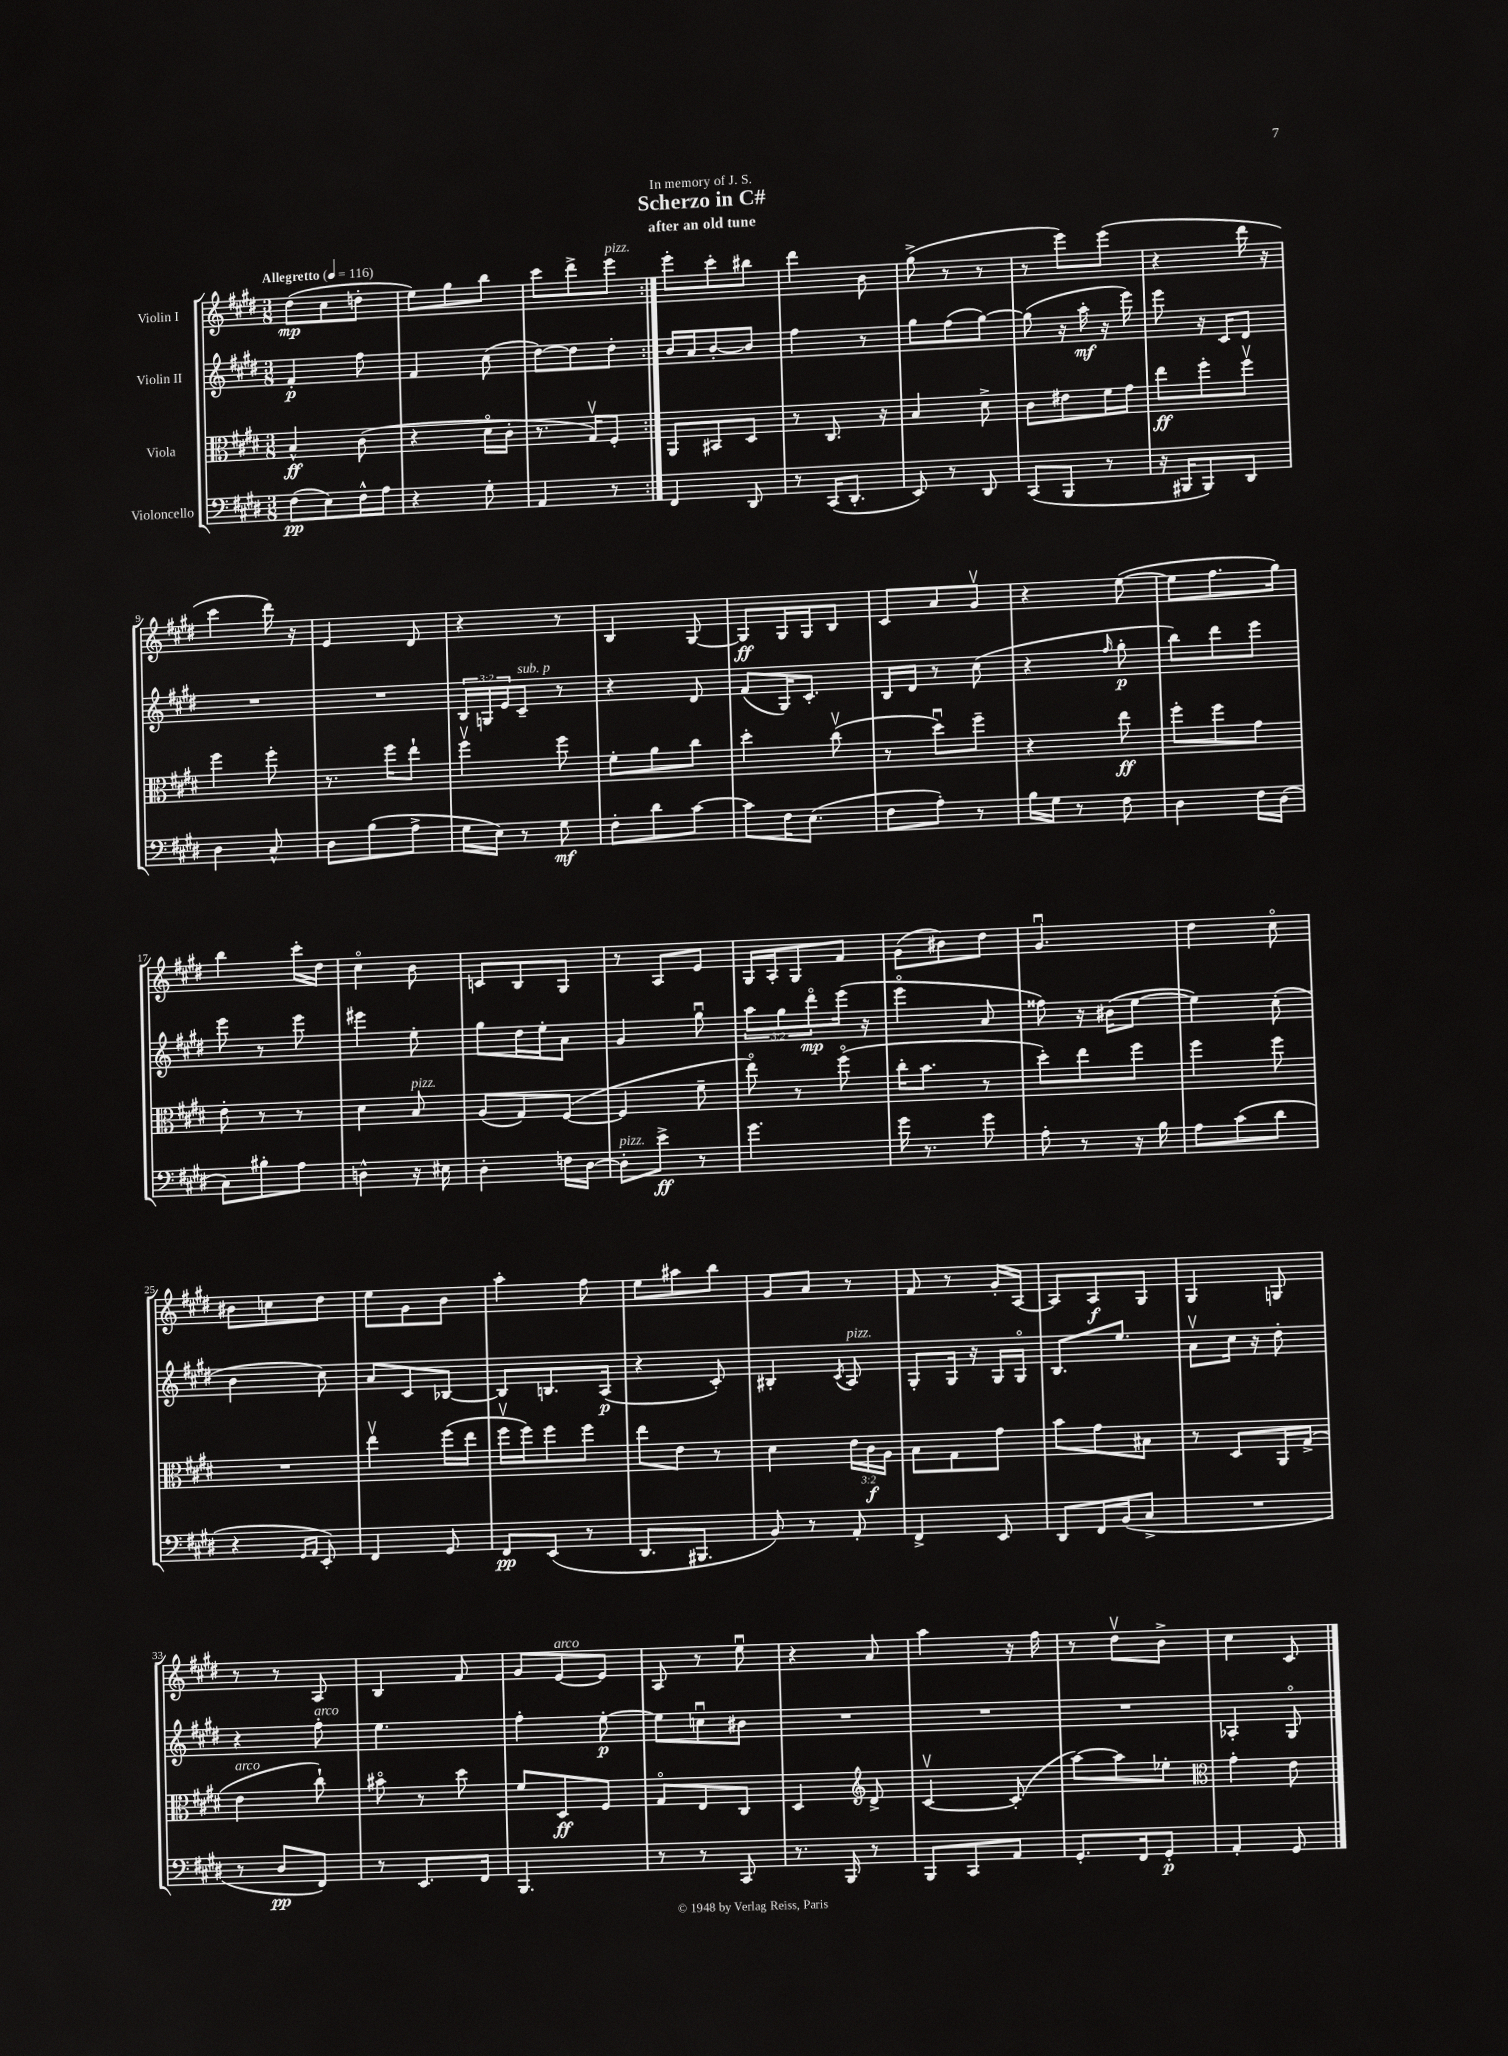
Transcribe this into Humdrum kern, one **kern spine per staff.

**kern	**dynam	**kern	**dynam	**kern	**dynam	**kern	**dynam
*part4	*part4	*part3	*part3	*part2	*part2	*part1	*part1
*staff4	*staff4	*staff3	*staff3	*staff2	*staff2	*staff1	*staff1
*I"Violoncello	*	*I"Viola	*	*I"Violin II	*	*I"Violin I	*
*clefF4	*	*clefC3	*	*clefG2	*	*clefG2	*
*k[f#c#g#d#]	*	*k[f#c#g#d#]	*	*k[f#c#g#d#]	*	*k[f#c#g#d#]	*
*M3/8	*	*M3/8	*	*M3/8	*	*M3/8	*
*MM116	*	*MM116	*	*MM116	*	*MM116	*
=1	=1	=1	=1	=1	=1	=1	=1
!	!	!	!	!	!	!LO:TX:a:B:t=Allegretto	!
(8F#\L	pp	4B^^/	ff	4f#'/	p	(8dd#\L	mp
8E\)	.	.	.	.	.	8cc#\	.
16F#^^\L	.	(8c#\	.	8ff#\	.	8ddn'\J	.
16A\JJ	.	.	.	.	.	.	.
=2	=2	=2	=2	=2	=2	=2	=2
4r	.	4r	.	4f#/	.	8ee\L)	.
.	.	.	.	.	.	8gg#\	.
8G#'\	.	16d#\LL	.	(8cc#\	.	8bb\J	.
.	.	16c#'\JJ	.	.	.	.	.
=3	=3	=3	=3	=3	=3	=3	=3
4AA/	.	8.r	.	[8dd#\L)	.	8ccc#\L	.
.	.	.	.	8dd#\]	.	8ddd#^\	.
.	.	16G#v/KL)	.	.	.	.	.
!	!	!	!	!	!	!LO:TX:a:i:t=pizz.	!
8r	.	8F#'/J	.	8dd#'\J	.	8eee\J	.
=4:|!	=4:|!	=4:|!	=4:|!	=4:|!	=4:|!	=4:|!	=4:|!
4FF#/	.	8AA/L	.	16b/LL	.	8eee'\L	.
.	.	.	.	16a/J	.	.	.
.	.	8BB#X/	.	[8b'/	.	8ccc#'\	.
8DD#/	.	8D#/J	.	8b/J]	.	8bb#X\J	.
=5	=5	=5	=5	=5	=5	=5	=5
8r	.	8r	.	4ff#\	.	4ddd#\	.
(16CC#/KL	.	8.C#/	.	.	.	.	.
8.DD#'/J	.	.	.	.	.	.	.
.	.	.	.	8r	.	8b\	.
.	.	16r	.	.	.	.	.
=6	=6	=6	=6	=6	=6	=6	=6
8EE/)	.	4B/	.	8gg#\L	.	(8gg#^\	.
8r	.	.	.	(8ff#\	.	8r	.
8DD#/	.	8d#^\	.	[8gg#\J)	.	8r	.
=7	=7	=7	=7	=7	=7	=7	=7
(8CC#/L	.	8c#\L	.	(8gg#\]	.	8r	.
8BBB/J	.	8e#X\	.	16r	.	8eee\L)	.
.	.	.	.	16aa'\	mf	.	.
8r	.	16f#\L	.	16r	.	(8eee\J	.
.	.	16g#\JJ	.	16eee\)	.	.	.
=8	=8	=8	=8	=8	=8	=8	=8
16r	.	8ee\L	ff	8eee\	.	4r	.
16BBB#X/KL	.	.	.	.	.	.	.
8BBB#/)	.	8ff#'\	.	16r	.	.	.
.	.	.	.	16c#/KL	.	.	.
8DD#/J	.	8ff#v\J	.	8d#/J	.	16ddd#\	.
.	.	.	.	.	.	16r	.
!!LO:LB:g=z
=9	=9	=9	=9	=9	=9	=9	=9
4D#\	.	4ff#\	.	4.r	.	4ccc#\	.
8C#^^/	.	8ff#'\	.	.	.	16ddd#\)	.
.	.	.	.	.	.	16r	.
=10	=10	=10	=10	=10	=10	=10	=10
8D#\L	.	8.r	.	4.r	.	4e/	.
(8B\	.	.	.	.	.	.	.
.	.	16ff#\KL	.	.	.	.	.
8A^\J	.	8ee`\J	.	.	.	8d#/	.
=11	=11	=11	=11	=11	=11	=11	=11
16G#\LL	.	4ff#v\	.	24B/LL	.	4r	.
.	.	.	.	24Gn/	.	.	.
16E\JJ)	.	.	.	.	.	.	.
.	.	.	.	24e/J	.	.	.
!	!	!	!	!LO:TX:a:i:t=sub. p	!	!	!
8r	.	.	.	8c#~/J	.	.	.
8G#\	mf	8ff#\	.	8r	.	8r	.
=12	=12	=12	=12	=12	=12	=12	=12
8F#'\L	.	8f#'\L	.	4r	.	4B/	.
8d#\	.	8a\	.	.	.	.	.
[8c#\J	.	8cc#\J	.	8d#/	.	[8G#/	.
=13	=13	=13	=13	=13	=13	=13	=13
8c#\L]	.	4dd#'\	.	(8f#/L	.	8G#/L]	ff
16F#\K	.	.	.	16G#/K)	.	16G#/L	.
(8.E\J	.	.	.	8.c#'/J	.	16G#/J	.
.	.	(8cc#v\	.	.	.	8B/J	.
=14	=14	=14	=14	=14	=14	=14	=14
8F#\L	.	8r	.	16B/LL	.	8c#/L	.
.	.	.	.	16d#/JJ	.	.	.
8A'\J)	.	8dd#u\L)	.	8r	.	8a/	.
8r	.	8ff#~\J	.	(8cc#\	.	8g#v/J	.
=15	=15	=15	=15	=15	=15	=15	=15
16B\LL	.	4r	.	4r	.	4r	.
16G#\JJ	.	.	.	.	.	.	.
8r	.	.	.	.	.	.	.
.	.	.	.	16qqff#/	.	.	.
8F#\	.	8ee\	ff	8gg#'\	p	([8ee\	.
=16	=16	=16	=16	=16	=16	=16	=16
4D#\	.	8ff#'\L	.	8bb\L)	.	8ee\L]	.
.	.	8ff#\	.	8ddd#\	.	8.ff#\	.
16F#\LL	.	8g#\J	.	8eee\J	.	.	.
(16D#\JJ	.	.	.	.	.	16gg#\Jk)	.
!!LO:LB:g=z
=17	=17	=17	=17	=17	=17	=17	=17
8C#\L)	.	8e'\	.	8eee\	.	4bb\	.
8B#X'\	.	8r	.	8r	.	.	.
8A\J	.	8r	.	8eee\	.	16ccc#'\LL	.
.	.	.	.	.	.	16dd#\JJ	.
=18	=18	=18	=18	=18	=18	=18	=18
4Dn^^\	.	4d#\	.	4eee#X\	.	4cc#\	.
!	!	!LO:TX:a:i:t=pizz.	!	!	!	!	!
16r	.	8B/	.	8ee'\	.	8b\	.
16E#X\	.	.	.	.	.	.	.
=19	=19	=19	=19	=19	=19	=19	=19
4D#'\	.	(8A/L	.	8gg#\L	.	8cn/L	.
.	.	8G#/)	.	16dd#\L	.	8B/	.
.	.	.	.	16ee'\J	.	.	.
16Fn\LL	.	([8F#/J	.	8a\J	.	8G#/J	.
[16D#\JJ	.	.	.	.	.	.	.
=20	=20	=20	=20	=20	=20	=20	=20
!LO:TX:a:i:t=pizz.	!	!	!	!	!	!	!
8D#'\L]	.	4F#/]	.	4g#/	.	8r	.
8e^\J	ff	.	.	.	.	8A/L	.
8r	.	8f#~\	.	8gg#u\	.	8e/J	.
=21	=21	=21	=21	=21	=21	=21	=21
4.g#\	.	8ee\)	.	12aa\L	.	16G#/LL	.
.	.	.	.	.	.	16A'/J	.
.	.	.	.	12gg#\	.	.	.
.	.	8r	.	.	.	8G#/	.
.	.	.	.	12ddd#\	mp	.	.
.	.	(8ff#\	.	(16eee\Jk	.	8f#/J	.
.	.	.	.	16r	.	.	.
=22	=22	=22	=22	=22	=22	=22	=22
16g#\	.	16cc#'\KL	.	4eee\	.	(8g#\L	.
8.r	.	8.b\J	.	.	.	.	.
.	.	.	.	.	.	8b#X\)	.
8g#\	.	8r	.	8a/	.	8dd#\J	.
=23	=23	=23	=23	=23	=23	=23	=23
8A'\	.	8dd#'\L)	.	8ff##X\)	.	4.g#u/	.
8r	.	8ee\	.	16r	.	.	.
.	.	.	.	(16b#X\KL	.	.	.
16r	.	8ff#\J	.	[8ee\J	.	.	.
16B\	.	.	.	.	.	.	.
=24	=24	=24	=24	=24	=24	=24	=24
8A\L	.	4ff#\	.	4ee\])	.	4dd#\	.
(8c#\	.	.	.	.	.	.	.
8d#\J	.	8ff#\	.	(8cc#'\	.	8cc#\	.
!!LO:LB:g=z
=25	=25	=25	=25	=25	=25	=25	=25
4r	.	4.r	.	4b\	.	8b#X\L	.
.	.	.	.	.	.	8ccn\	.
16qqGG#/LL	.	.	.	.	.	.	.
16qqAA/JJ	.	.	.	.	.	.	.
8EE'/)	.	.	.	8cc#\)	.	8dd#\J	.
=26	=26	=26	=26	=26	=26	=26	=26
4FF#/	.	4eev\	.	8a/L	.	8ee\L	.
.	.	.	.	8c#/	.	8g#\	.
8GG#/	.	(16ff#\LL	.	[8B-X/J	.	8b\J	.
.	.	16ee\JJ	.	.	.	.	.
=27	=27	=27	=27	=27	=27	=27	=27
8FF#/L	pp	16ff#v\LL	.	8B-/L]	.	4aa'\	.
.	.	16ff#\J)	.	.	.	.	.
(8EE/J	.	8ff#\	.	8.Bn/	.	.	.
8r	.	8ff#\J	.	.	.	8ff#\	.
.	.	.	.	(16A/Jk	p	.	.
=28	=28	=28	=28	=28	=28	=28	=28
8.DD#/L	.	8ee\L	.	4r	.	8ee\L	.
.	.	8e\J	.	.	.	8aa#X\	.
8.BBB#X/J	.	.	.	.	.	.	.
.	.	8r	.	8c#'/)	.	8bb\J	.
=29	=29	=29	=29	=29	=29	=29	=29
8BB/)	.	4d#\	.	4B#X'/	.	8g#/L	.
8r	.	.	.	.	.	8a/J	.
.	.	.	.	8qc#/	.	.	.
!	!	!	!	!LO:TX:a:i:t=pizz.	!	!	!
8AA'/	.	24e\LL	.	8A/	.	8r	.
.	.	24c#\	f	.	.	.	.
.	.	24A\JJ	.	.	.	.	.
=30	=30	=30	=30	=30	=30	=30	=30
4FF#^/	.	8B\L	.	8G#'/L	.	8f#/	.
.	.	8G#\	.	16G#/Jk	.	8r	.
.	.	.	.	16r	.	.	.
8EE/	.	8g#\J	.	16G#/LL	.	16g#'/LL	.
.	.	.	.	16G#/JJ	.	[16A/JJ	.
=31	=31	=31	=31	=31	=31	=31	=31
8DD#/L	.	8b\L	.	8.B/L	.	8A/L]	.
16FF#/L	.	8g#\	.	.	.	8A/	f
(16BB/J	.	.	.	8.ee/J	.	.	.
8C#^/J	.	8B#X\J	.	.	.	8G#/J	.
=32	=32	=32	=32	=32	=32	=32	=32
4.r	.	8r	.	8av\L	.	4G#/	.
.	.	8D#/L	.	16cc#\Jk	.	.	.
.	.	.	.	16r	.	.	.
.	.	16AA/L	.	8dd#'\	.	8Gn/	.
.	.	(16G#^/JJ	.	.	.	.	.
!!LO:LB:g=z
=33	=33	=33	=33	=33	=33	=33	=33
!	!	!LO:TX:a:i:t=arco	!	!	!	!	!
8r	.	4e\	.	4r	.	8r	.
8D#/L	pp	.	.	.	.	8r	.
!	!	!	!	!LO:TX:a:i:t=arco	!	!	!
8FF#/J)	.	8cc#`\)	.	8ff#'\	.	8A/	.
=34	=34	=34	=34	=34	=34	=34	=34
8r	.	8b#X\	.	4.ee\	.	4B/	.
8.EE/L	.	8r	.	.	.	.	.
.	.	8dd#\	.	.	.	8f#/	.
16FF#/Jk	.	.	.	.	.	.	.
=35	=35	=35	=35	=35	=35	=35	=35
4.BBB/	.	8f#/L	.	4ff#'\	.	8g#/L	.
!	!	!	!	!	!	!LO:TX:a:i:t=arco	!
.	.	8D#/	ff	.	.	[8e/	.
.	.	8F#/J	.	[8ee'\	p	8e/J]	.
=36	=36	=36	=36	=36	=36	=36	=36
8r	.	8G#/L	.	8ee\L]	.	8A/	.
8r	.	8E/	.	8ccnu\	.	8r	.
8CC#/	.	8C#/J	.	8b#X\J	.	8eeu\	.
=37	=37	=37	=37	=37	=37	=37	=37
8.r	.	4D#/	.	4.r	.	4r	.
16BBB/	.	.	.	.	.	.	.
*	*	*clefG2	*	*	*	*	*
8r	.	8d#^/	.	.	.	8a/	.
=38	=38	=38	=38	=38	=38	=38	=38
8BBB/L	.	[4c#v/	.	4.r	.	4aa\	.
8CC#/	.	.	.	.	.	.	.
8AA/J	.	(8c#'/]	.	.	.	16r	.
.	.	.	.	.	.	16ff#\	.
=39	=39	=39	=39	=39	=39	=39	=39
8.GG#'/L	.	[8aa\L)	.	4.r	.	8r	.
.	.	8aa\]	.	.	.	8dd#v\L	.
16FF#/k	.	.	.	.	.	.	.
8GG#'/J	p	8ee-X'\J	.	.	.	8b^\J	.
=40	=40	=40	=40	=40	=40	=40	=40
*	*	*clefC3	*	*	*	*	*
4AA'/	.	4g#'\	.	4A-X'/	.	4cc#\	.
8GG#/	.	8e\	.	8G#/	.	8c#/	.
==	==	==	==	==	==	==	==
*-	*-	*-	*-	*-	*-	*-	*-
